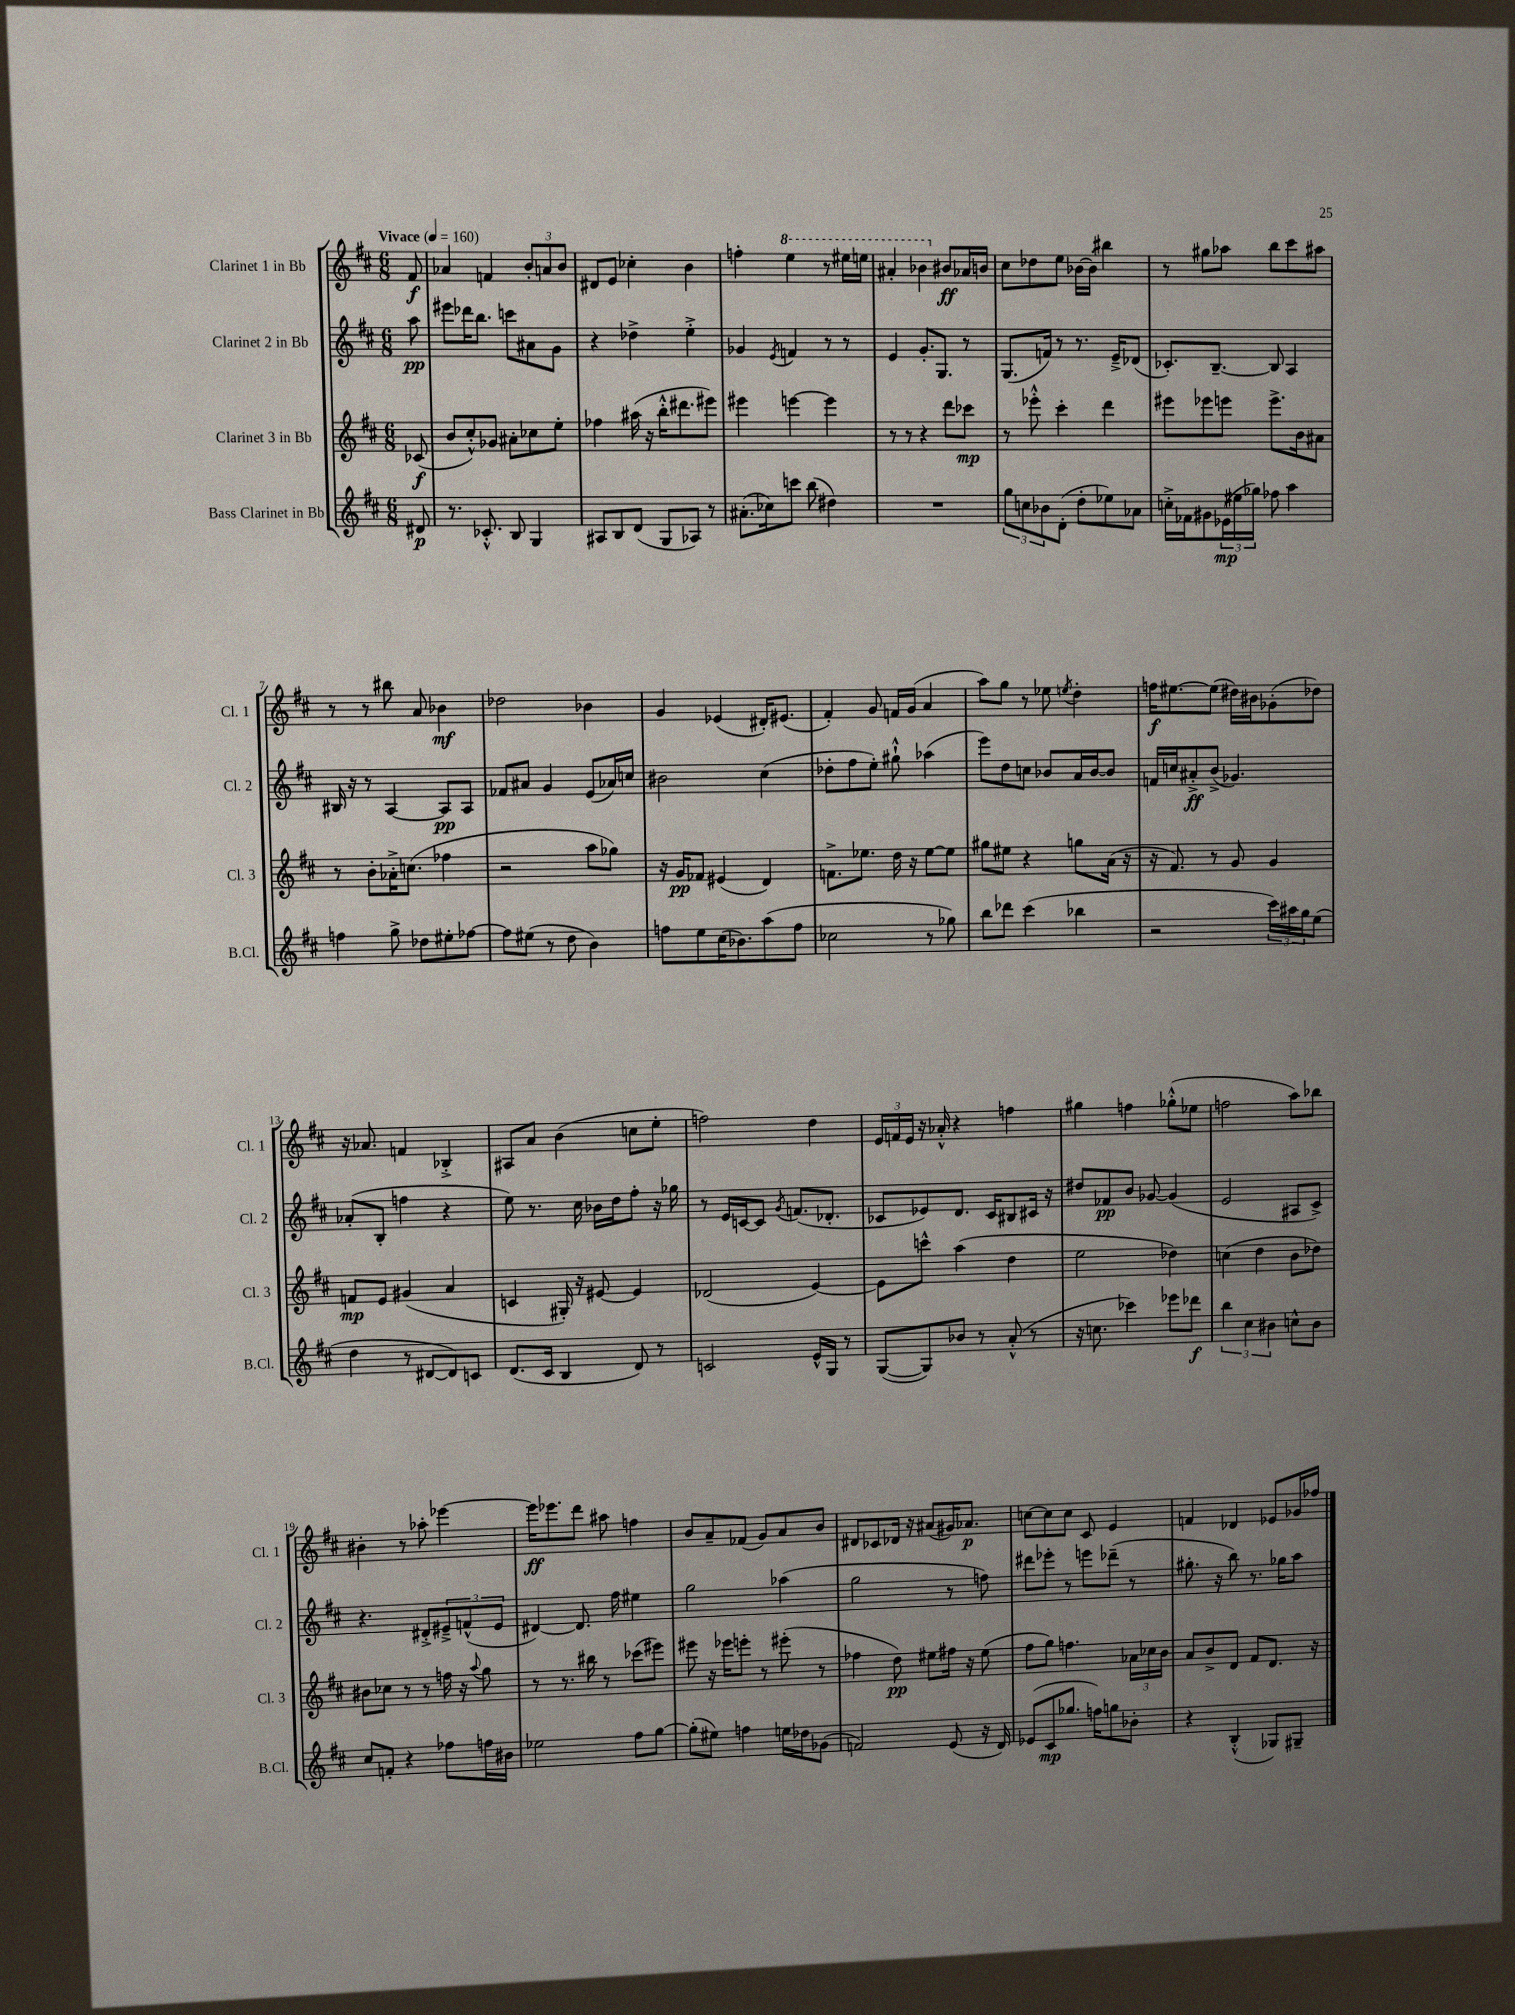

**kern	**kern	**kern	**kern
*staff4	*staff3	*staff2	*staff1
*clefG2	*clefG2	*clefG2	*clefG2
*k[f#c#]	*k[f#c#]	*k[f#c#]	*k[f#c#]
*M6/8	*M6/8	*M6/8	*M6/8
*MM160	*MM160	*MM160	*MM160
8d#	(8c-	8aa	8f#
=	=	=	=
8.r	8b	8eee#	4a-
.	8cc#'^^)	16ddd-	.
8.c-'^^	.	8.bb	.
.	8g-	.	4f
8B	8a#'	8ccc	.
4G	8cc-	8a#	12b'
.	.	.	12a
.	8ee'	8g	.
.	.	.	12b
=	=	=	=
8A#	4ff-	4r	8d#
8B	.	.	8e
(8d	(16aa#	4dd-^	4cc-'
.	16r	.	.
8G	16bb'^^	.	.
.	8.ddd#	.	.
8A-)	.	4ee'^	4b
8r	8eee#)	.	.
=	=	=	=
(8.a#'	4eee#	4g-	4ff'
16cc-)	.	.	.
.	.	8qe	.
8ccc	[4eee	4f	4eee
(8bb	.	.	.
4dd#)	4eee]	8r	8r
.	.	8r	16eee#
.	.	.	16eee
=	=	=	=
2.r	8r	4e	4aa#'
.	8r	.	.
.	4r	8.g'	4bb-
.	.	8.G	.
.	8ddd	.	8b#
.	8ccc-	8r	16a-
.	.	.	16b
=	=	=	=
12gg	8r	(8.G	8cc#
12cc	.	.	.
.	8eee-'^^	.	8dd-
12b-	.	.	.
.	.	16f)	.
(8d'	4ccc#'	8r	8ee
8dd'	.	8.r	[16b-
.	.	.	16b-']
8ee-)	4ddd	.	4bb#
.	.	16e~^	.
8a-	.	(8d-	.
=	=	=	=
16cc'^	8eee#	8.c-')	8r
16f-	.	.	.
8g#	8eee-	.	8gg#
.	.	[8.B~	.
(24e-	8eee	.	8aa-
24ee#	.	.	.
24gg-)	.	.	.
8ff-	8.eee^	8B]	8bb
4aa	.	4A	8ccc#
.	16b	.	.
.	8a#	.	8aa#
=	=	=	=
4ff	8r	16B#	8r
.	.	16r	.
.	8b'	8r	8r
8gg^	16a-'^	[4A	8bb#
.	(8.cc	.	.
8dd-	.	.	8a
8ee#'	4ff-	8A]	4b-
[8ff-	.	8A	.
=	=	=	=
8ff-]	2r	8f-	2dd-
(8ee#	.	8a#	.
8r	.	4g	.
8dd	.	.	.
4b)	8aa	(8e	4b-
.	8gg-)	16a-)	.
.	.	16cc	.
=	=	=	=
8ff	16r	2b#	4g
.	16g	.	.
8ee	8f-	.	.
(16cc#	(4e#	.	(4e-
8.b-)	.	.	.
(8aa	4d)	(4cc#	16d#')
.	.	.	(8.e#
8ff	.	.	.
=	=	=	=
2cc-	8.f^	8dd-'	4f#')
.	.	8ff#	.
.	8.ee-	.	.
.	.	8ee')	8g
.	16dd	8gg#`^^	16f
.	16r	.	(16g
8r	[8ee-	(4aa-	4a
8gg-)	8ee-]	.	.
=	=	=	=
8bb	8gg#	8eee)	8aa)
8ddd-	8ee#	8dd	8gg
(4ccc#	4r	8cc	8r
.	.	8b-	8ee-
.	.	.	8qee
4bb-	8gg	16a	4dd'
.	.	[16b-	.
.	(16a	8b-]	.
.	16r	.	.
=	=	=	=
2r	16r	16f	16ff
.	8.f#)	16cc	[8.ee#
.	.	8a#'^	.
.	8r	(8b^	(8ee#]
.	8g	4.g-)	16dd#)
.	.	.	16b#
24ccc#)	4g	.	(8g-'
24aa#	.	.	.
24gg	.	.	.
(8ee	.	.	8dd-)
=	=	=	=
4dd	8f	(8a-'	16r
.	.	.	8.a-
.	8e	8B'	.
8r	(4g#	4ff	4f
[8d#	.	.	.
8d#])	4a	4r	4B-'^
8c	.	.	.
=	=	=	=
(8.d	4c	8ee)	8A#
.	.	8.r	8a
16c#	.	.	.
4B	16G#')	.	(4b
.	16r	16cc#	.
.	[8e#	16b-	.
.	.	16dd	.
8d)	4e#]	8ff#'	8cc
8r	.	16r	8ee'
.	.	16gg-	.
=	=	=	=
2c	(2d-	8r	2ff)
.	.	16e	.
.	.	[16c	.
.	.	8c]	.
.	.	8qg	.
.	.	(8.f	.
16e^^	[4e)	.	4dd
16G	.	8.d-'	.
8r	.	.	.
=	=	=	=
([8G	8e]	8c-	24e
.	.	.	24f
.	.	.	24e
8G])	8ccc^^	8e-)	16r
.	.	.	16a-'^^
8b-	(4aa	8.d	4r
8r	.	.	.
.	.	16c-	.
(8a'^^	4dd	8B#	4ff
8r	.	16c#	.
.	.	16r	.
=	=	=	=
16r	2ee	8dd#	4gg#
8.cc	.	.	.
.	.	8f-	.
4ccc-)	.	8b	4ff
.	.	[8g-	.
8eee-	4dd-)	(4g-]	(8gg-'^^
8ddd-	.	.	8ee-
=	=	=	=
6bb	(4cc	2e	2ff
6cc#	.	.	.
.	4dd	.	.
6b#	.	.	.
8cc^^	8b	8A#	8aa)
8b#	8dd-)	8c#^)	8bb-
=	=	=	=
8cc#	8b#	4.r	4b#'
8f'	8cc-	.	.
4r	8r	.	8r
.	8r	8d#'^	8aa-'
8ff-	16ff	12e#~^	[4eee-
.	16r	.	.
.	.	(12f^^	.
.	8qqaa	.	.
16ff	8gg	.	.
.	.	12e#	.
16b#	.	.	.
=	=	=	=
2ee-	8r	[4d#)	16eee-]
.	.	.	8.eee-
.	8.r	.	.
.	.	8.d#]	8ddd
.	16bb#	.	.
.	8r	.	8aa#
.	.	16ff#	.
8ff#	(8ccc-	4ee#	4ff
[8gg	8eee#)	.	.
=	=	=	=
(8gg']	8eee#	2gg	8b
8ee#)	16r	.	8a~
.	16eee-	.	.
4ff	8eee'	.	(8f-
.	8r	.	8g)
16ee	(8eee#'	(4aa-	8a
16dd-	.	.	.
(8g-	8r	.	8b
=	=	=	=
2f)	4ff-	2gg	8d#
.	.	.	8c-
.	8dd)	.	16d-
.	.	.	16r
.	8ee#	.	(8a#
(8e	16ff#	8r	16g#)
.	16r	.	8.a-
16r	(8ee#	8ff)	.
16d)	.	.	.
=	=	=	=
(8e-	8ff#	8ddd#	[8cc
8c#	8gg)	8eee-'	8cc]
8.gg-	4.ff	8r	8cc
.	.	8eee	8c#
16ff)	.	.	.
8gg	.	(8ddd-~	4e
8b-'	24a-	8r	.
.	24cc-	.	.
.	24b	.	.
=	=	=	=
4r	8a	8.gg#'	4f
.	8b^	.	.
.	.	16r	.
(4B'^^	8d	8bb)	4d-
.	8f#	8.r	.
8G-)	8.d	.	8e-
.	.	16gg-	.
8G#~	.	8aa	16g-
.	16r	.	16ff-
==	==	==	==
*-	*-	*-	*-
